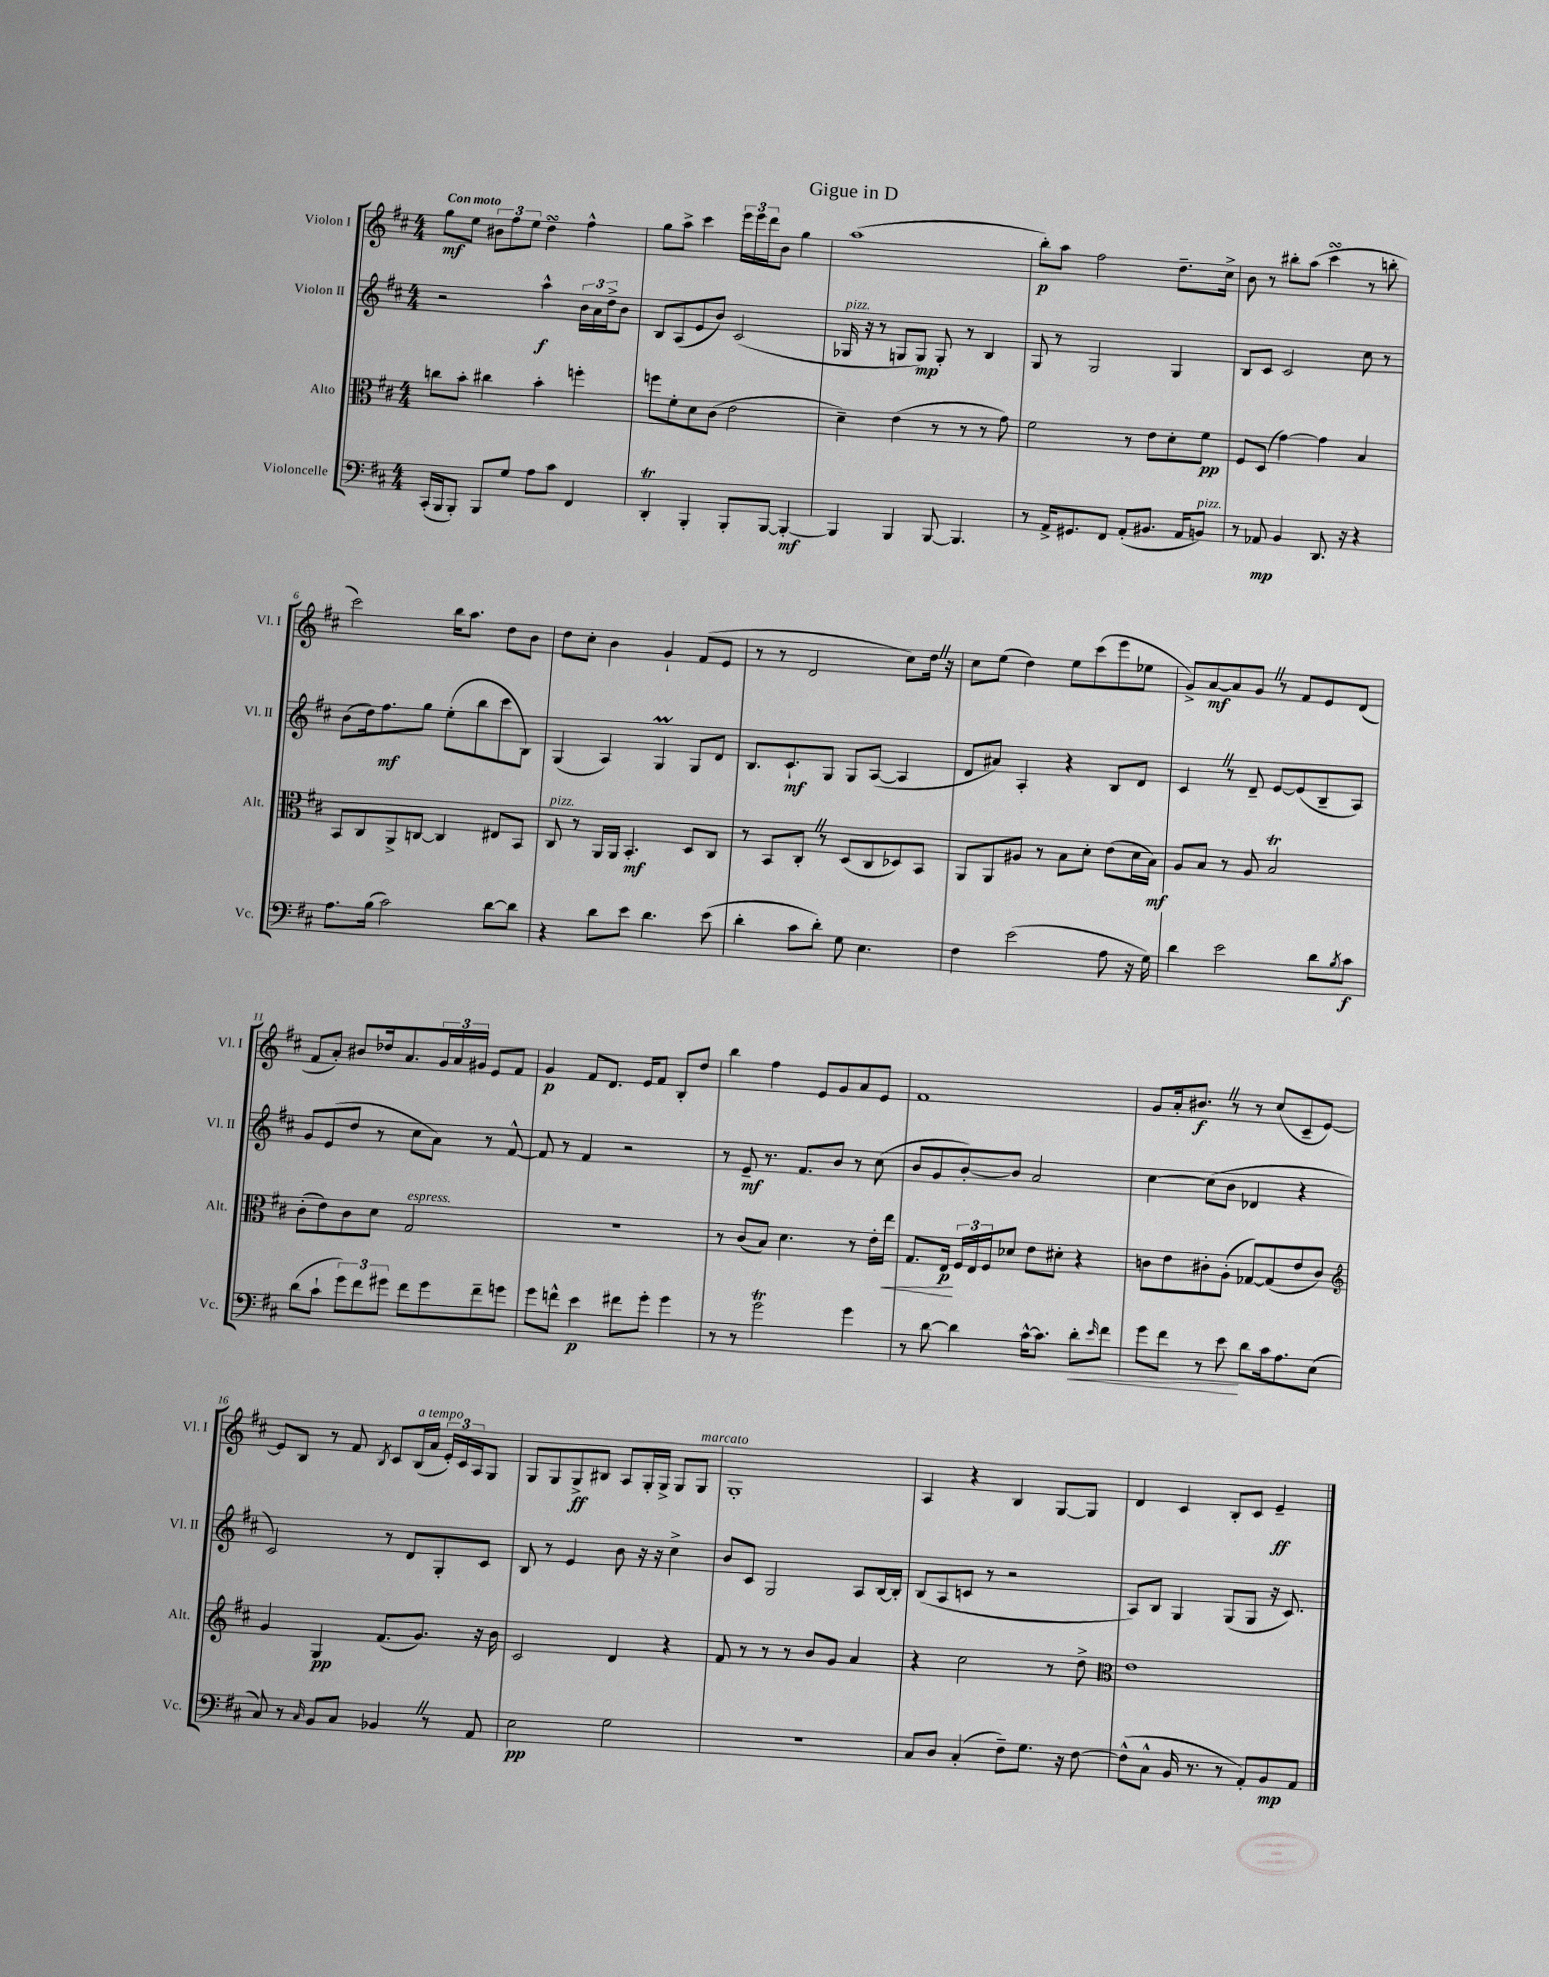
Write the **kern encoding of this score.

**kern	**kern	**kern	**kern
*staff4	*staff3	*staff2	*staff1
*clefF4	*clefC3	*clefG2	*clefG2
*k[f#c#]	*k[f#c#]	*k[f#c#]	*k[f#c#]
*M4/4	*M4/4	*M4/4	*M4/4
(16CC#'/LL	8cc\L	2r	8gg\L
16BBB/J	.	.	.
8BBB'/J)	8b'\J	.	8ee\J
8BBB/L	4cc#\	.	12b#\L
.	.	.	12ff#\
8G/J	.	.	.
.	.	.	12ee\J
8A\L	4b'\	4aa^^\	4dd\
8c#\J	.	.	.
4FF#/	4ff'\	24b\LL	4ff#^^\
.	.	24a\	.
.	.	24dd^\J	.
.	.	8b\J	.
=	=	=	=
4DD'/	8ff\L	8B/L	8gg\L
.	8f#'\	(8A/	8aa^\J
4BBB'/	8d\	8e/	4ccc#\
.	(8c#\J	8b/J)	.
8BBB'/L	2e\	(2c#/	24eee\LL
.	.	.	24eee\
.	.	.	24ddd\J
[8BBB/J	.	.	8b\J
4BBB'/_	.	.	4gg\
=	=	=	=
4BBB/]	4d~\)	16G-/	(1aa
.	.	16r	.
.	.	8r	.
4BBB/	(4e\	8G/L	.
.	.	8G/J)	.
[8BBB/	8r	8G'/	.
4.BBB/]	8r	8r	.
.	8r	4B/	.
.	8g\)	.	.
=	=	=	=
8r	2f#\	8G/	8bb'\L)
16AA^/LK	.	8r	8aa\J
8.GG#/	.	.	.
.	.	2G/	2ff#\
8FF#/J	.	.	.
(8AA'/L	8r	.	.
8.BB#/J	8e\L	.	.
.	8d'\	4G/	8.dd~\L
16AA/LK	.	.	.
8BB/J)	8f#\J	.	.
.	.	.	16cc#^\Jk
=	=	=	=
8r	8F#/L	8B/L	8b\
8AA-/	(8D/J	8c#/J	8r
4BB/	[4g\)	2c#/	8bb#'\L
.	.	.	(8aa\J
8.DD/	4g\]	.	4ccc#\
16r	.	.	.
4r	4B/	8cc#\	8r
.	.	8r	8bb'\
=	=	=	=
8.A\L	8BB/L	(8b\L	2ccc#\)
.	8C#/	16dd\k)	.
(16B\Jk	.	8.ff#\	.
2c#\)	8AA^/	.	.
.	[8C/J	8gg\J	.
.	4C/]	(8ee'\L	16bb\LK
.	.	.	8.aa\J
.	.	8bb\	.
[8d\L	8E#/L	8ccc#\	8dd\L
8d\]J	8BB/J	8B\J)	8b\J
=	=	=	=
4r	8C#/	(4G/	8dd\L
.	8r	.	8cc#'\J
8d\L	16AA/LL	4A/)	4b\
.	16AA/JJ	.	.
8e\J	4.BB'/	.	.
4.d\	.	4G/	4g`/
.	8D/L	8G/L	(8f#/L
(8e\	8C#/J	8d/J	8e/J
=	=	=	=
4d'\	8r	8.B/L	8r
.	8BB/L	.	8r
.	.	8.c#`/	.
8c#\L	8C#'/J	.	2d/
8d'\J)	8r	8G/J	.
8G\	(8D/L	8G/L	.
4.E\	8C#/	([8A/J	.
.	8D-/)	4A/]	8cc#\L)
.	8BB/J	.	16dd\Jk
.	.	.	16r
=	=	=	=
4F#\	8AA/L	8d/L	8cc#\L
.	8AA/	8a#/J)	(8ee\J
(2e\	8A#/J	4A'/	4dd\)
.	8r	.	.
.	8B\L	4r	8ee\L
.	8d'\J	.	(8ccc#\
8A\	(8e\L	8B/L	8eee\
16r	16d\L	8d/J	8ee-\J
16G\)	16B\JJ)	.	.
=	=	=	=
4d\	8A/L	4c#/	8g^/L)
.	8B/J	.	[8a/
2e\	8r	8r	8a/]
.	8A/	8d~/	8g/J
.	2B/	[8e/L	8r
.	.	(8e/]	8f#/L
8d\L	.	8B~/	8e/
8qB/	.	.	.
8c#\J	.	8A/J)	(8d/J
=	=	=	=
(8d\L	(8c#'\L	8g/L	8f#/L
8c#`\J	8e\)	(8e/	8a'/J)
12g\L)	8c#\	8dd/J	8b#/L
12f#\	.	.	.
.	8d\J	8r	16dd-/k
12g#\J	.	.	.
.	.	.	8.a/
8f#\L	2G/	8cc#\L	.
8g#\	.	8a\J)	24g/L
.	.	.	24a/
.	.	.	24g#/JJ
8f#~\	.	8r	8e/L
8g\J	.	[8f#^^/	8f#/J
=	=	=	=
8g\L	1r	8f#/]	4g/
8f^^\J	.	8r	.
4e\	.	4f#/	8f#/L
.	.	.	8.d/J
8f#\L	.	2r	.
.	.	.	16e/LK
8g'\J	.	.	8f#/J
4g\	.	.	8B'/L
.	.	.	8dd/J
=	=	=	=
8r	8r	8r	4bb\
8r	(8c#/L	8e~/	.
2g\	8B/J)	8.r	4ff#\
.	4.d\	.	.
.	.	8.f#/L	.
.	.	.	8e/L
.	.	8b/J	8g/
4g\	8r	8r	8a/
.	16e'\LL	(8cc#\	8e/J
.	16ee\JJ	.	.
=	=	=	=
8r	8.G/L	8b/L	1f#
[8d\	.	8g/	.
.	16E/Jk	.	.
4d\]	24F#/LL	[8b'/)	.
.	24E/	.	.
.	24F#/J	.	.
.	8d-/J	8b/]J	.
[16c#^^\LK	8e\L	2a/	.
8.c#\]J	.	.	.
.	8d#'\J	.	.
8d'\L	4r	.	.
16qqe/	.	.	.
8f#\J	.	.	.
=	=	=	=
8g\L	8c\L	[4cc#\	8g/L
8f#\J	8e\	.	16a'/k
.	.	.	8.b#/J
8r	8c#'\	(8cc#\]L	.
8e\	(8A'\J	8b\J	8r
8d\L	[8G-/L)	4d-/	8r
16c#\k	(8G-/]	.	(8cc#/L
8.A\	.	.	.
.	8e/	4r	8c#~/
(8E\J	8c#/J)	.	[8e/J)
=	=	=	=
*	*clefG2	*	*
8C#/)	4g/	2c#/)	8e/]L
8r	.	.	8B/J
16qqC#/	.	.	.
8BB/L	4G/	.	8r
8C#/J	.	.	8f#/
.	.	.	8qB/
4BB-/	(8.f#/L	8r	8c#/L
.	.	8d/L	(16B/L
.	8.g/J)	.	16a/JJ
8r	.	8G'/	24e'/LL)
.	.	.	24c#/
.	.	.	24A/J
8AA/	16r	8c#/J	8G/J
.	16b\	.	.
=	=	=	=
2E\	2c#/	8B/	8G/L
.	.	8r	8G/
.	.	4e/	8G^/
.	.	.	8B#/J
2G\	4d/	8b\	8A/L
.	.	16r	16G'/L
.	.	16r	16G^/JJ
.	4r	4cc#^\	8G/L
.	.	.	8G/J
=	=	=	=
1r	8f#/	8b/L	1G'
.	8r	8c#/J	.
.	8r	2G/	.
.	8r	.	.
.	8b/L	.	.
.	8g/J	.	.
.	4a/	8A/L	.
.	.	[16B/L	.
.	.	16B'/]JJ	.
=	=	=	=
8C#/L	4r	(8B/L	4A/
8D/J	.	8A/	.
(4C#'/	2cc#\	8c/J	4r
.	.	8r	.
8F#~\L)	.	2r	4B/
8.G\J	.	.	.
.	8r	.	[8G/L
16r	.	.	.
[8F#\	8dd^\	.	8G/]J
=	=	=	=
*	*clefC3	*	*
(8F#^^\]L	1e	8A/L)	4d/
8C#^^\J	.	8B/J	.
16BB/	.	4G/	4c#/
8.r	.	.	.
8r	.	(8G/L	8B'/L
8AA'/L)	.	8G/J	8c#/J
8BB/	.	16r	4e~/
.	.	8.c#/)	.
8AA/J	.	.	.
==	==	==	==
*-	*-	*-	*-
